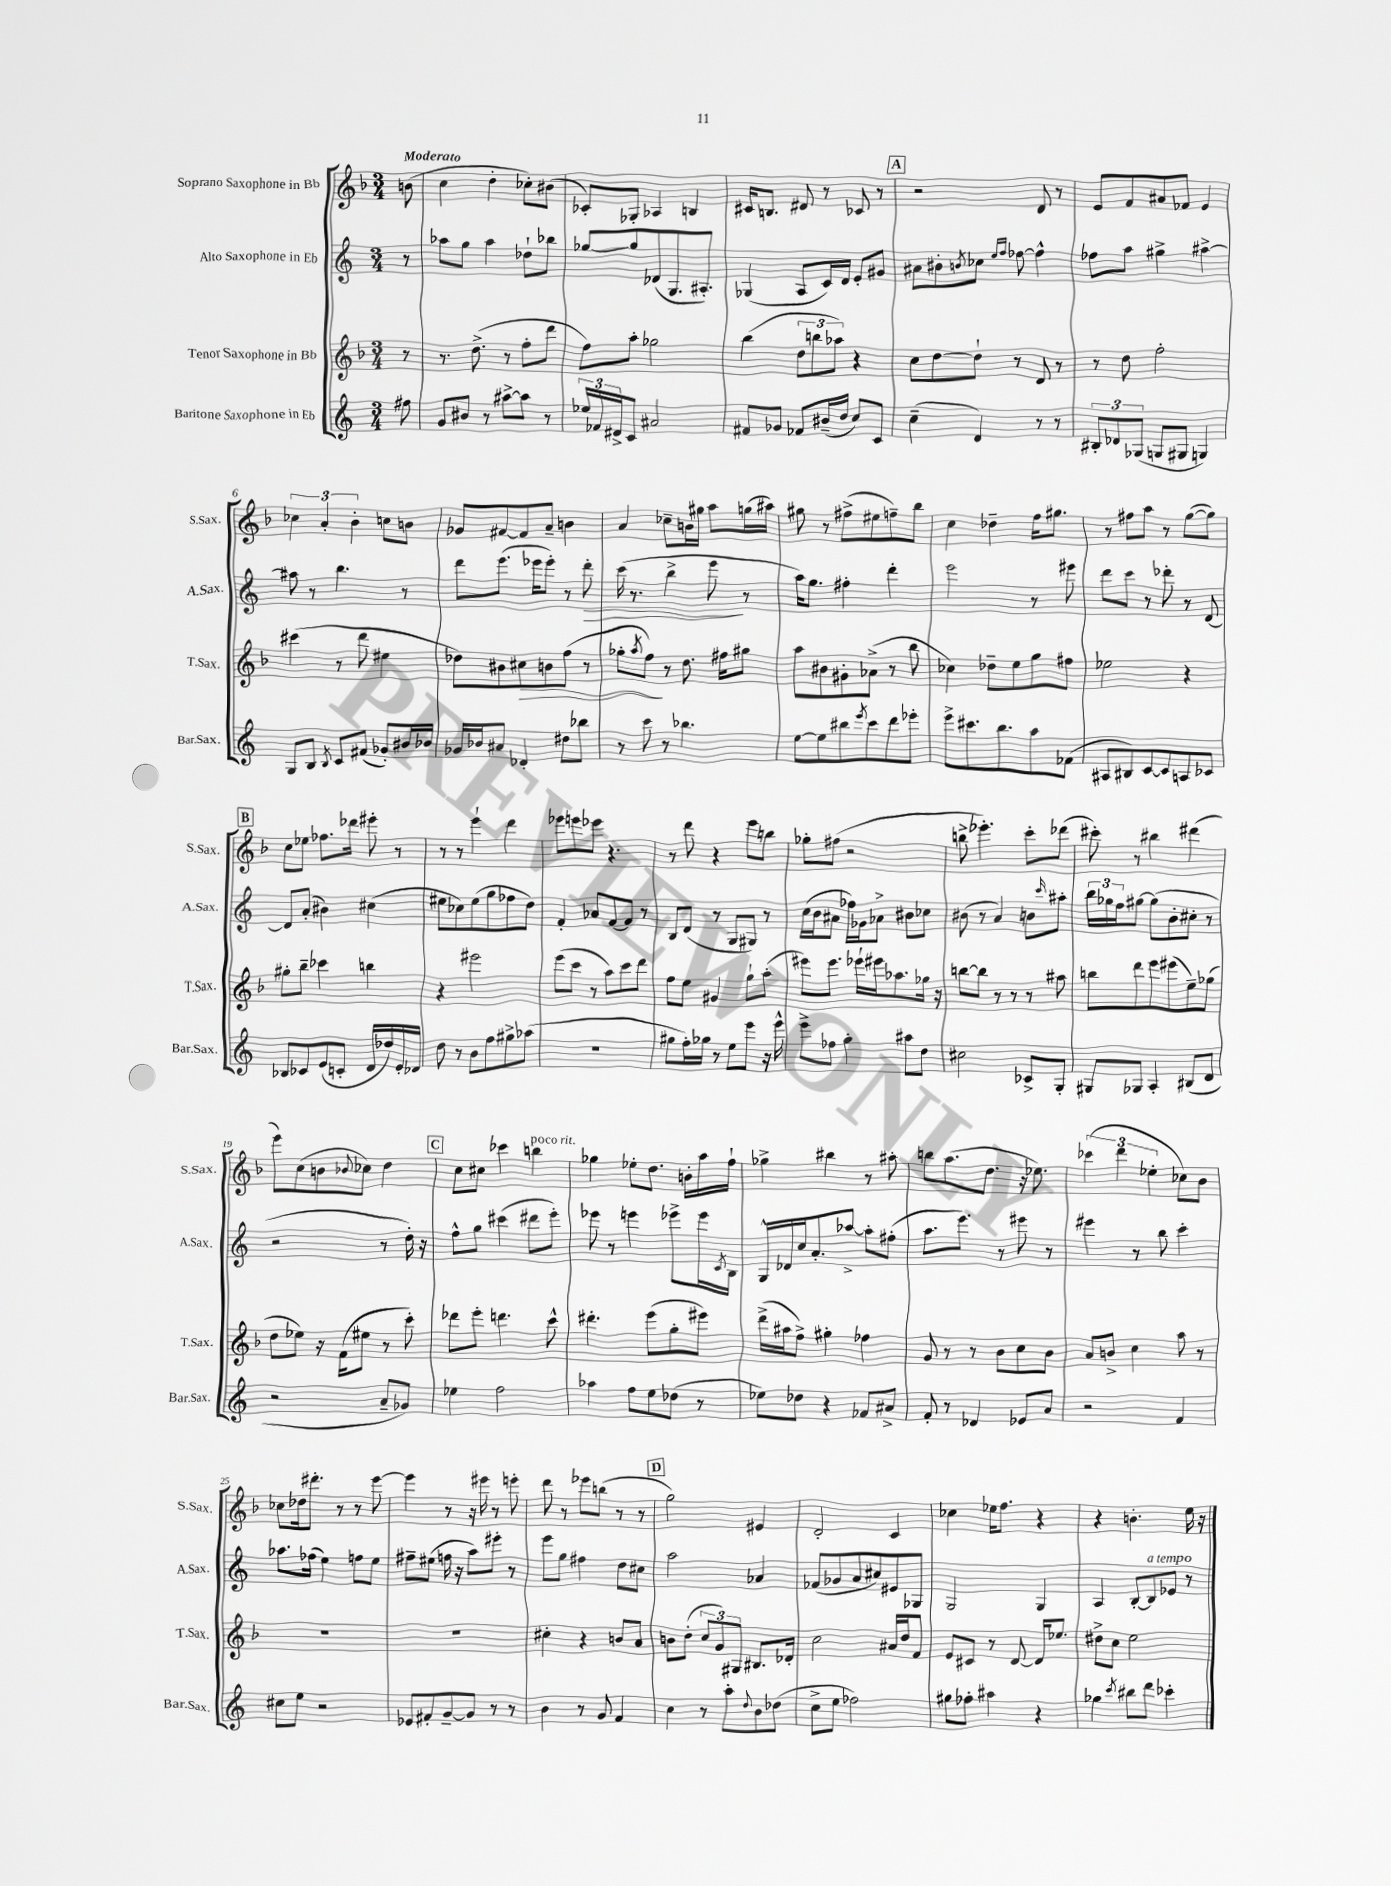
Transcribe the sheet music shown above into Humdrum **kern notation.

**kern	**kern	**dynam	**kern	**dynam	**kern
*part4	*part3	*part3	*part2	*part2	*part1
*staff4	*staff3	*staff3	*staff2	*staff2	*staff1
*I"Baritone Saxophone in Eb	*I"Tenor Saxophone in Bb	*	*I"Alto Saxophone in Eb	*	*I"Soprano Saxophone in Bb
*I'Bar.Sax.	*I'T.Sax.	*	*I'A.Sax.	*	*I'S.Sax.
*clefG2	*clefG2	*	*clefG2	*	*clefG2
*k[]	*k[b-]	*	*k[]	*	*k[b-]
*M3/4	*M3/4	*	*M3/4	*	*M3/4
=	=	=	=	=	=
!	!	!	!	!	!LO:TX:a:B:t=Moderato
8ff#X\	8r	.	8r	.	(8bn\
=1	=1	=1	=1	=1	=1
8g/L	8.r	.	8aa-X\L	.	4cc\
8b#X/J	.	.	8gg\J	.	.
.	(8.dd^\	.	.	.	.
8r	.	.	4aa-\	.	4dd'\
[8aa#X^\L	8r	.	.	.	.
8aa#\J]	8ff'\L	.	8dd-X`\L	.	8cc-X'\L)
8r	8ddd\J	.	8bb-X\J	.	(8b#X\J
=2	=2	=2	=2	=2	=2
24ee-X/LL	8ff\L)	.	[8gg-X/L	.	8c-X'/L)
24f-X/	.	.	.	.	.
24d#X^/J	.	.	.	.	.
8c/J	8aa'\J	.	8gg-/]	.	8G-X'/J
2a#X/	2gg-X\	.	(8d-X/	.	4A-X/
.	.	.	8.G/	.	.
.	.	.	.	.	4Bn/
.	.	.	8.A#X'/J)	.	.
=3	=3	=3	=3	=3	=3
8f#X/L	(4bb-\	.	(4G-X/	.	16c#X/KL
.	.	.	.	.	8.Bn/J
8g-X/J	.	.	.	.	.
8f-X/L	12dd\L	.	8A/L	.	8d#X/
.	12bbn\	.	.	.	.
(16b#X~/L	.	.	16c/L)	.	8r
.	12aa-X\J)	.	.	.	.
16dd/JJ	.	.	16d/JJ	.	.
8cc/L)	4r	.	8e'/L	.	8c-X/
8c/J	.	.	8g#X/J	.	8r
!!LO:REH:place=s1:t=A
=4	=4	=4	=4	=4	=4
(4cc~\	8cc\L	.	8a#X\L	.	2r
.	[8dd\	.	8b#X'\	.	.
.	.	.	8qbn/	.	.
4d/)	8dd`\J]	.	8cc-X\J	.	.
.	.	.	16qqee/LL	.	.
.	.	.	16qqff/JJ	.	.
.	8r	.	[8ff-X\	.	.
8r	8d/	.	4ff-^^\]	.	8d/
8r	8r	.	.	.	8r
=5	=5	=5	=5	=5	=5
12B#X'/L	8r	.	8ff-X\L	.	8e/L
12d-X/	.	.	.	.	.
.	8dd\	.	8aa\J	.	8f/
(12G-X/J	.	.	.	.	.
8Gn/L	2ff'\	.	4gg#X^\	.	8a#X/
8G#X/J	.	.	.	.	8f-X/J
4Gn/)	.	.	[4aa#X^\	.	4e/
!!LO:LB:g=z
=6	=6	=6	=6	=6	=6
8G/L	(4ccc#X\	.	8aa#X\]	.	6cc-X\
8B/J	.	.	8r	.	.
.	.	.	.	.	6a'/
8qB/	.	.	.	.	.
8c/L	8r	.	4.bb\	.	.
.	.	.	.	.	6b-'\
(8f#X/J	8ddd\	.	.	.	.
8g-X'/L)	4ee#X\	.	.	.	8ccn\L
16b#X/L	.	.	8r	.	8bn\J
16b-X/JJ	.	.	.	.	.
=7	=7	=7	=7	=7	=7
16g-X/LL	8dd-X\L)	.	8ddd\L	.	8g-X/L
16b-X/J	.	.	.	.	.
8a#X/J	8b#X\	.	(8.eee\J	.	[8f#X/
!	!	!LO:HP:b	!	!	!
4d-X'/	8cc#X\	>	.	.	8f#/]
.	.	.	16eee-X\KL	.	.
.	8bn\	.	8eee-'\J)	.	8a~/J
8dd#X\L	(8ff\J	.	8r	.	4bn\
!	!	!	!	!LO:HP:b	!
8bb-X\J	8r	.	8ddd'\	>	.
=8	=8	=8	=8	=8	=8
8r	8gg-X'\L	.	(16ccc\	.	4a/
.	.	.	8.r	.	.
.	8qaa/	.	.	.	.
8ccc\	8ff\J)	.	.	.	.
8r	8r	]	4bb^\	.	8cc-X~\L
4.bb-X\	8.dd\	.	.	.	16bn\L
.	.	.	.	.	16gg#X\JJ
.	.	.	8eee\	.	8aa\L
.	16ff#X\KL	.	.	.	.
.	8gg#X\J	.	8r	]	(16ggn\L
.	.	.	.	.	16aa#X\JJ)
=9	=9	=9	=9	=9	=9
[8ee\L	8aa\L	.	16aa\KL)	.	8gg#X\
.	.	.	8.gg\J	.	.
8ee\]	8b#X\	.	.	.	8r
8bb#X\	8g#X'\	.	4ff#X'\	.	(8ff#X^\L
8qeee/	.	.	.	.	.
8ccc\	(8a-X^\J	.	.	.	8ee#X\
8ddd\	8r	.	4ddd'\	.	8ffn~\)
8eee-X'\J	8bb-\	.	.	.	8bb-\J
=10	=10	=10	=10	=10	=10
8eee^\L	4cc-X\)	.	2eee\	.	4cc\
8.ccc#X\	.	.	.	.	.
.	8dd-X~\L	.	.	.	4dd-X~\
8.bb\	.	.	.	.	.
.	8ee\	.	.	.	.
8aa\	8gg\	.	8r	.	16ff\KL
.	.	.	.	.	8.gg#X\J
(8f-X\J	8ff#X\J	.	8eee#X\	.	.
=11	=11	=11	=11	=11	=11
8A#X/L	2ee-X\	.	8ddd\L	.	8r
8B#X/)	.	.	8ccc\J	.	8ff#X\L
[8c/	.	.	8r	.	8aa\J
8c/]	.	.	8ddd-X'\	.	8r
8An/	4r	.	8r	.	([8gg\L
8c-X/J	.	.	[8d/	.	8gg\J])
!!LO:LB:g=z
!!LO:REH:place=s1:t=B
=12	=12	=12	=12	=12	=12
8B-X/L	8gg#X'\L	.	8d/L]	.	8cc\L
8c-X/	8bb-~\J	.	(8a'/J	.	8ee-X\J
(8e/	4ccc-X\	.	4b#X\)	.	8.ff-X\L
8cn'/J	.	.	.	.	.
.	.	.	.	.	16ddd-X\Jk
16d/LL	4bbn\	.	(4cc#X\	.	8eee#X'\
16dd-X/)	.	.	.	.	.
16e'/	.	.	.	.	8r
16d-X/JJ	.	.	.	.	.
=13	=13	=13	=13	=13	=13
8dd\	4r	.	8ee#X\L	.	8r
8r	.	.	8cc-X\)	.	8r
8b\L	2eee#X\	.	(8ee#\	.	4eee`\
8ff\	.	.	8gg\	.	.
8gg#X^\	.	.	8ff-X\	.	4ddd\
(8aa-X\J	.	.	8dd\J)	.	.
=14	=14	=14	=14	=14	=14
2.r	(8eee\L	.	4f'/	.	8eee-X\L
.	8ccc\J	.	.	.	8eeen\
.	8r	.	8a-X/L	.	8eee-X\J
.	8aa\L)	.	[8f/	.	4.r
.	8ccc\	.	8f/J]	.	.
.	8ddd\J	.	8r	.	.
=15	=15	=15	=15	=15	=15
8gg#X\L	8ff\L	.	8B/L	.	8r
16ff'\L)	8ee\J	.	(8d/J	.	8ddd\
16gg-X\JJ	.	.	.	.	.
8r	4g#X/	.	8r	.	4r
8ee\L	.	.	8G/L	.	.
8eee\J	8gg`\L	.	8G#X/J)	.	8eee\L
16r	(8aa'\J	.	8r	.	8bbn\J
16eee^^\	.	.	.	.	.
=16	=16	=16	=16	=16	=16
8eee^\L	8eee#X\L)	.	(16cc\LL	.	8gg-X'\L
.	.	.	16b\J	.	.
8ff-X\J	8.eee#\J	.	8a#X\J	.	(8ff#X\J
4gg'\	.	.	16ff-X\LL)	.	2r
.	16eee-X`\LL	.	16g-X\J	.	.
.	16eee#X\J	.	8a-X^\J	.	.
.	8.aa-X\	.	.	.	.
8aa#X\L	.	.	8b#X\L	.	.
8dd\J	16gg-X\Jk	.	8cc-X\J	.	.
.	16r	.	.	.	.
=17	=17	=17	=17	=17	=17
2cc#X\	[8bbn\L	.	(8b#X\	.	8bbn^\
.	8bb\J]	.	8r	.	4.eee-X'\)
.	8r	.	4a/)	.	.
.	8r	.	.	.	.
8c-X^/L	8r	.	8bn\L	.	8ccc'\L
.	.	.	16qqccc/	.	.
8G'/J	8aa#X\	.	8aa#X'\J	.	(8ddd-X\J
=18	=18	=18	=18	=18	=18
8G#X/L	8bbn\L	.	24bb\LL	.	8ccc#X'\)
.	.	.	24gg-X\	.	.
.	.	.	24ff\J	.	.
8G-X/J	8ddd\	.	[8gg#X\J	.	8r
4A'/	8eee\	.	(8gg#\L]	.	4bb#X\
.	(8eee#X\	.	8b'\	.	.
(8B#X/L	8ee~\)	.	8cc#X'\J	.	(4ddd#X\
8d/J	(8gg-X\J	.	8r	.	.
!!LO:LB:g=z
=19	=19	=19	=19	=19	=19
2r	8dd\L	.	2r	.	8eee\L)
.	8ee-X\J)	.	.	.	(8cc\
.	16r	.	.	.	8bn\
.	(16f\KL	.	.	.	.
.	.	.	.	.	8qqb-X/
.	8ee#X\J	.	.	.	8cc-X\J)
8a~/L	8r	.	8r	.	4dd\
8g-X/J)	8ccc'\)	.	16dd'\)	.	.
.	.	.	16r	.	.
!!LO:REH:place=s1:t=C
=20	=20	=20	=20	=20	=20
4ee-X\	8ddd-X\L	.	8ff^^\L	.	8cc\L
.	8eee'\J	.	8gg\J	.	8cc#X\J
2ff\	4.dddn\	.	(4ccc#X\	.	4ccc-X\
!	!	!	!	!	!LO:TX:a:i:t=poco rit.
.	.	.	8ddd#X\L	.	4bbn\
.	8ccc^^\	.	8eee'\J)	.	.
=21	=21	=21	=21	=21	=21
4aa-X\	4.ddd#X'\	.	8eee-X\	.	4gg-X\
.	.	.	8r	.	.
8ff\L	.	.	4eeen\	.	8ee-X'\L
8ee\	(8eee\L	.	.	.	8.dd\J
(8dd-X\J	8gg'\	.	8eee-X^\L	.	.
.	.	.	.	.	16bn'\LL
8r	8eee#X\J)	.	16eee-\L	.	16aa\
.	.	.	8qc/	.	.
.	.	.	16B\JJ	.	16ff`\JJ
=22	=22	=22	=22	=22	=22
8ee-X\L)	(16ddd^\LL	.	16G^^/LL	.	4gg-X^\
.	16aa#X\J	.	16d-X/	.	.
8dd-X\J	8ff^\J)	.	16cc/J	.	.
.	.	.	8.a'/	.	.
4r	4gg#X'\	.	.	.	4bb#X\
.	.	.	[8aa-X^/J	.	.
8f-X/L	4ff-X\	.	8aa-'\L]	.	8r
8a#X^/J	.	.	(8ff#X'\J	.	8aa#X'\
=23	=23	=23	=23	=23	=23
8f'/	8g/	.	8.aa\L	.	8bbn\L
8r	8r	.	.	.	(8.aa\
.	.	.	8.eee\J)	.	.
4d-X/	8r	.	.	.	.
.	.	.	.	.	8.dd\J
.	8b-\L	.	8r	.	.
8e-X/L	8cc\	.	8eee#X\	.	16r
.	.	.	.	.	8.ee-X\)
8a/J	8b-\J	.	8r	.	.
=24	=24	=24	=24	=24	=24
2r	8a/L	.	4eee#X\	.	(6ccc-X\
.	8bn^/J	.	.	.	.
.	.	.	.	.	6ddd\
.	4cc\	.	8r	.	.
.	.	.	.	.	6ee-X'\
.	.	.	8bb\	.	.
4f/	8aa\	.	4ccc'\	.	8cc-X\L)
.	8r	.	.	.	8b-\J
!!LO:LB:g=z
=25	=25	=25	=25	=25	=25
8cc#X\L	2.r	.	8.aa-X\L	.	8cc-X\L
8ee\J	.	.	.	.	16dd-X\k
.	.	.	(16ff-X\Jk	.	8.ddd#X'\J
2r	.	.	4ee\)	.	.
.	.	.	.	.	8r
.	.	.	8ffn\L	.	8r
.	.	.	8ee\J	.	[8eee\
=26	=26	=26	=26	=26	=26
8e-X/L	2.r	.	8ff#X~\L	.	4eee\]
8f#X'/	.	.	(8ee#X\J	.	.
[8g~/	.	.	16ffn\	.	8r
.	.	.	16r	.	.
8g/J]	.	.	8aa\L)	.	16r
.	.	.	.	.	16eee#X\
8r	.	.	8eee#X'\J	.	8r
8r	.	.	8r	.	8eeen'\
=27	=27	=27	=27	=27	=27
4b\	4cc#X'\	.	8eee\L	.	8ddd\
.	.	.	8gg\J	.	8r
8r	4r	.	4ff#X\	.	8eee-X\L
8g/	.	.	.	.	(8bbn\J
4f/	8bn/L	.	8dd\L	.	8r
.	8a/J	.	8cc#X\J	.	8r
!!LO:REH:place=s1:t=D
=28	=28	=28	=28	=28	=28
4cc\	8bn\L	.	2aa\	.	2gg\)
.	(8dd'\J	.	.	.	.
8r	12cc/L	.	.	.	.
.	12g/)	.	.	.	.
8aa'\L	.	.	.	.	.
.	12G#X/J	.	.	.	.
8qqdd/	.	.	.	.	.
8b\	8.B#X/L	.	4a-X/	.	4e#X/
(8dd-X\J	.	.	.	.	.
.	16d-X'/Jk	.	.	.	.
=29	=29	=29	=29	=29	=29
8cc^\L	2cc\	.	(8f-X/L	.	2d'/
8ee\J	.	.	8g-X/	.	.
2ff-X\)	.	.	8a/	.	.
.	.	.	8cc#X/)	.	.
.	16a#X/LL	.	8e#X/	.	4c/
.	16dd/J	.	.	.	.
.	8f/J	.	8G-X/J	.	.
=30	=30	=30	=30	=30	=30
8gg#X\L	8e/L	.	2G/	.	4cc-X\
8ff-X'\J	8c#X/J	.	.	.	.
4aa#X\	8r	.	.	.	16ee-X\KL
.	.	.	.	.	8.ff\J
.	[8d/	.	.	.	.
4r	16d/KL]	.	4G/	.	4r
.	8.ee-X/J	.	.	.	.
=31	=31	=31	=31	=31	=31
4gg-X\	8dd#X^\L	.	4A/	.	4r
.	8cc\J	.	.	.	.
8qccc/	.	.	.	.	.
8bb#X\L	2ee\	.	[8B'/L	.	4.bn'\
!	!	!	!LO:TX:a:i:t=a tempo	!	!
8ddd\J	.	.	8B/]	.	.
4ccc-X'\	.	.	8e-X/J	.	.
.	.	.	8r	.	16ee\
.	.	.	.	.	16r
==	==	==	==	==	==
*-	*-	*-	*-	*-	*-
